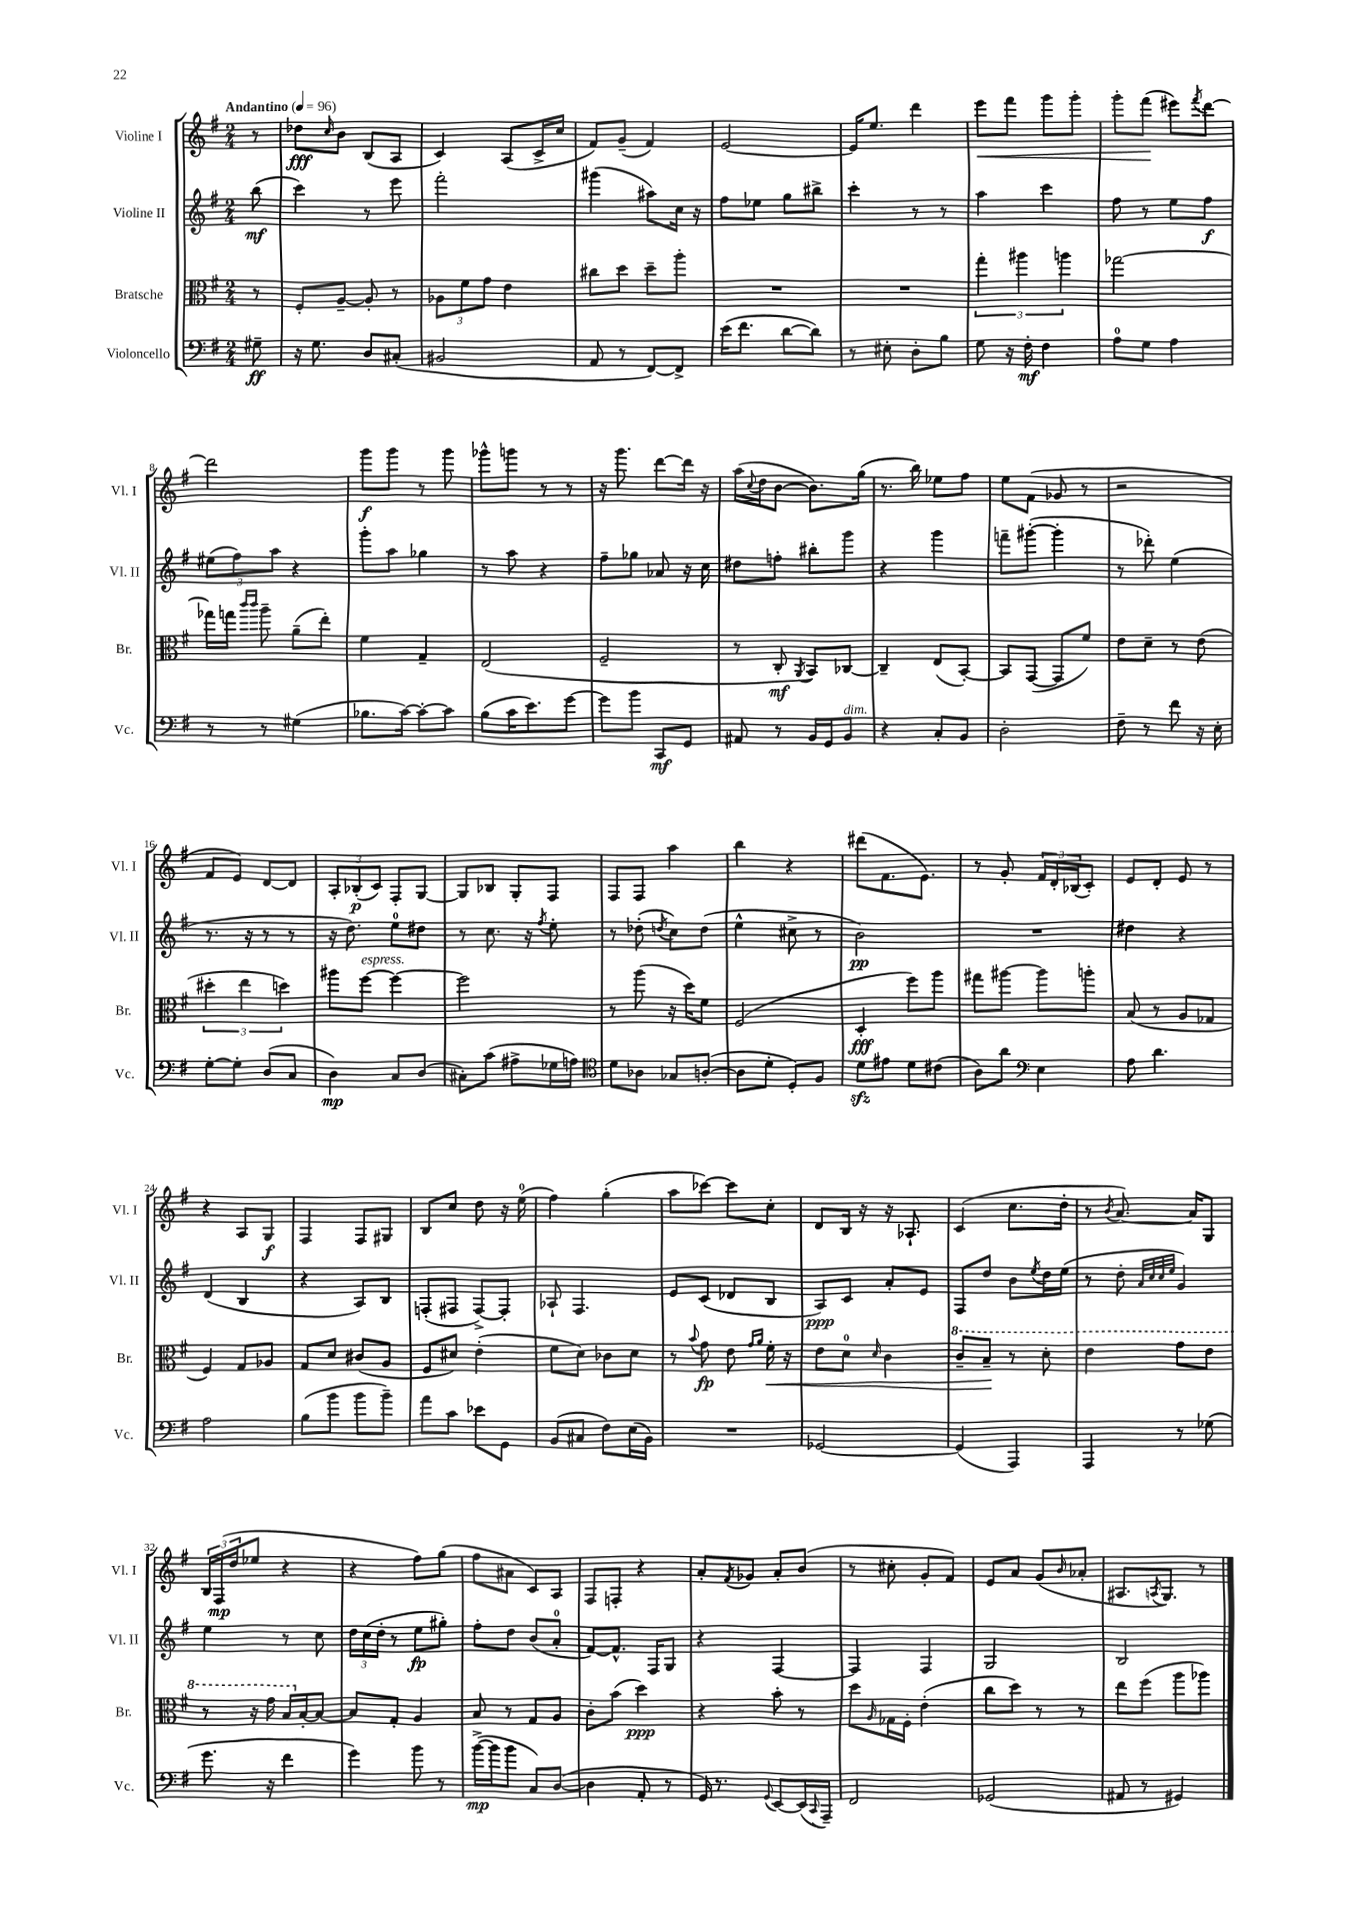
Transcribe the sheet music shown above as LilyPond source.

<<
\new StaffGroup <<
\new Staff = "s0" \with { instrumentName = "Violine I" shortInstrumentName = "Vl. I" } {
    \clef treble \key g \major \numericTimeSignature \time 2/4 \partial 8 \tempo "Andantino" 4 = 96
    r8 |
    des''8\fff \grace { c''16 } b'8 b8( a8 |
    c'4) a8( c'16-> c''16 |
    fis'8) g'8--( fis'4) |
    e'2~ |
    e'16 e''8. d'''4 |
    e'''8\< fis'''8 g'''8 g'''8-. |
    g'''8-. fis'''8\!( eis'''8) \acciaccatura { fis'''8 } d'''8~ |
    d'''2 |
    g'''8\f g'''8 r8 g'''8 |
    ges'''8-^ g'''8 r8 r8 |
    r16 g'''8. d'''8~ d'''16 r16 |
    a''16( \appoggiatura { c''8 } d''16 b'8~ b'8.) g''16( |
    r8. b''16) ees''8 fis''8 |
    e''8 fis'8( ges'8 r8 |
    r2 |
    fis'8 e'8) d'8~ d'8 |
    \tuplet 3/2 { a8-. bes8-.\p( c'8) } fis8-. g8~ |
    g8 bes8 g8-. fis8 |
    fis8 fis8 a''4 |
    b''4 r4 |
    dis'''8( fis'8. e'8.) |
    r8 g'8-. \tuplet 3/2 { fis'16 d'16-. bes16( } c'8-.) |
    e'8 d'8-. e'8 r8 |
    r4 a8 g8\f |
    fis4 fis8 gis8 |
    b8 c''8 d''8 r16 e''16-0( |
    fis''4) g''4-.( |
    a''8 ces'''8~) ces'''8 c''8-. |
    d'8 b16 r16 r16 aes8.-! |
    c'4( c''8. d''16-. |
    r8 \acciaccatura { b'8 } a'8.~) a'16 g8 |
    \tuplet 3/2 { b16 fis16\mp( d''16 } ees''8 r4 |
    r4 fis''8) g''8( |
    fis''8 ais'8 c'8) a8 |
    fis8 f8-. r4 |
    a'8-. \acciaccatura { fis'8 } ges'8 a'8-. b'8( |
    r8 cis''8-. g'8-. fis'8) |
    e'8 a'8 g'8( \grace { b'16 } aes'8-. |
    ais8. \acciaccatura { a8 } g8.) r8 \bar "|." |
}
\new Staff = "s1" \with { instrumentName = "Violine II" shortInstrumentName = "Vl. II" } {
    \clef treble \key g \major \numericTimeSignature \time 2/4 \partial 8
    b''8\mf( |
    c'''4) r8 e'''8 |
    fis'''2-. |
    gis'''4( ais''8) c''16 r16 |
    fis''8 ees''8 g''8 bis''8-> |
    c'''4-. r8 r8 |
    a''4 c'''4 |
    fis''8 r8 e''8 fis''8\f |
    \tuplet 3/2 { eis''8( fis''8) a''8 } r4 |
    g'''8-. a''8 ges''4 |
    r8 a''8 r4 |
    fis''8-- ges''8 aes'8 r16 c''16 |
    dis''8 f''8-. bis''8-. g'''8 |
    r4 g'''4 |
    f'''8-- gis'''8~-.( gis'''4-. |
    r8 des'''8-.) e''4( |
    r8. r16 r8 r8 |
    r16 d''8.) e''8-0 dis''8 |
    r8 c''8. r16 \acciaccatura { fis''8 } e''8-. |
    r8 des''8-.( \acciaccatura { d''8 } c''8) d''8( |
    e''4-^ cis''8-> r8 |
    b'2\pp) |
    R2 |
    dis''4 r4 |
    d'4( b4 |
    r4 a8) b8 |
    f8-.( fis8 fis8~->) fis8-. |
    aes8-! fis4. |
    e'8 c'8( des'8 b8 |
    a8\ppp) c'8 a'8-. e'8 |
    fis8 d''8 b'8 \acciaccatura { e''8 } d''16 e''16( |
    r8 d''8-. \grace { a'32 c''32 c''32 e''32 } g'4) |
    e''4 r8 c''8 |
    \tuplet 3/2 { d''16 c''16( d''16-. } r8 e''8\fp gis''8-.) |
    fis''8-. d''8 b'8( a'8-0-. |
    fis'8~) fis'8.-^ fis16 g8 |
    r4 fis4~ |
    fis4 fis4 |
    g2 |
    b2 \bar "|." |
}
\new Staff = "s2" \with { instrumentName = "Bratsche" shortInstrumentName = "Br." } {
    \clef alto \key g \major \numericTimeSignature \time 2/4 \partial 8
    r8 |
    fis8-. a8~-- a8-. r8 |
    \tuplet 3/2 { aes8 fis'8 g'8 } e'4 |
    cis''8 d''8 d''8-- a''8-. |
    R2 |
    R2 |
    \tuplet 3/2 { g''4-. ais''4 a''4 } |
    ges''2~ |
    ges''16 g''16 \grace { c'''16 c'''16 } a''8-- a'8--( e''8-.) |
    fis'4 g4-- |
    e2( |
    fis2-- |
    r8 c8-.\mf \acciaccatura { a,8 } b,8) ces8~ |
    ces4-- e8( b,8~-.) |
    b,8 g,8~( g,8 fis'8) |
    e'8 d'8-- r8 e'8( |
    \tuplet 3/2 { dis''4-. e''4 d''4) } |
    ais''8 fis''8~^\markup { \italic "espress." } fis''4~ |
    fis''2 |
    r8 a''8( r16 d''16) fis'8 |
    fis2( |
    d4-.\fff fis''8) a''8 |
    gis''8 ais''8~ ais''8 a''8-. |
    b8( r8 a8 ges8 |
    fis4) g8 aes8 |
    g8 d'8 cis'8( a8 |
    fis8 dis'8) e'4-.( |
    fis'8 d'8) ces'8 d'8 |
    r8 \appoggiatura { b'8 } g'8\fp e'8 \grace { g'16 a'16 } fis'16-.\< r16 |
    e'8 d'8-0 \grace { d'16 } c'4 |
    \ottava #1 c''8-- b'8--\! r8 d''8-. |
    e''4 g''8 e''8 |
    r8 r16 g''16 b'16 \ottava #0 b16~-. b8~ |
    b8 g8-. a4 |
    b8 r8 g8 a8 |
    c'8-. b'8( d''4\ppp) |
    r4 b'8-. r8 |
    d''8 \grace { a16 } ges16 fis16-. e'4-.( |
    c''8 d''8) r8 r8 |
    e''8 fis''8( a''8 aes''8) \bar "|." |
}
\new Staff = "s3" \with { instrumentName = "Violoncello" shortInstrumentName = "Vc." } {
    \clef bass \key g \major \numericTimeSignature \time 2/4 \partial 8
    gis8--\ff |
    r16 g8. d8 cis8-.( |
    bis,2 |
    a,8 r8 fis,8~) fis,8-> |
    e'16( fis'8. d'8~ d'8) |
    r8 eis8-. d8-. b8 |
    g8 r16 fis16-.\mf fis4 |
    a8-0 g8 a4 |
    r8 r8 gis4( |
    bes8. c'16~) c'8~-. c'8 |
    b8( c'16 e'8.) g'8~ |
    g'8 b'8 c,8\mf g,8 |
    ais,8 r8 b,16 g,16 b,8^\markup { \italic "dim." } |
    r4 c8-. b,8 |
    d2-. |
    fis8-- r8 fis'8 r16 e16-. |
    g8~-. g8-. d8( c8 |
    d4\mp) c8 d8( |
    cis8-.) c'8( ais8-> ges16 a16) |
    \clef tenor d'8 aes8 ges8 a8~-.( |
    a8 d'8-. d8-.) fis8 |
    d'8\sfz eis'8 d'8 cis'8( |
    a8) a'8 \clef bass e4 |
    a8 d'4. |
    a2 |
    b8( b'8 b'8 b'8--) |
    a'8 c'8 ees'8 g,8 |
    b,8( cis8 fis8) e16( b,16) |
    R2 |
    ges,2~ |
    ges,4( a,,4) |
    a,,4 r8 ges8( |
    g'8. r16 fis'4 |
    g'4) b'8 r8 |
    b'16~->\mp( b'16 b'8 c8) d8~( |
    d4 a,8-. r8 |
    g,16) r8. \appoggiatura { g,8 } e,8~ e,16( \appoggiatura { c,8 } a,,16--) |
    fis,2 |
    ges,2( |
    ais,8 r8 gis,4) \bar "|." |
}
>>
>>
